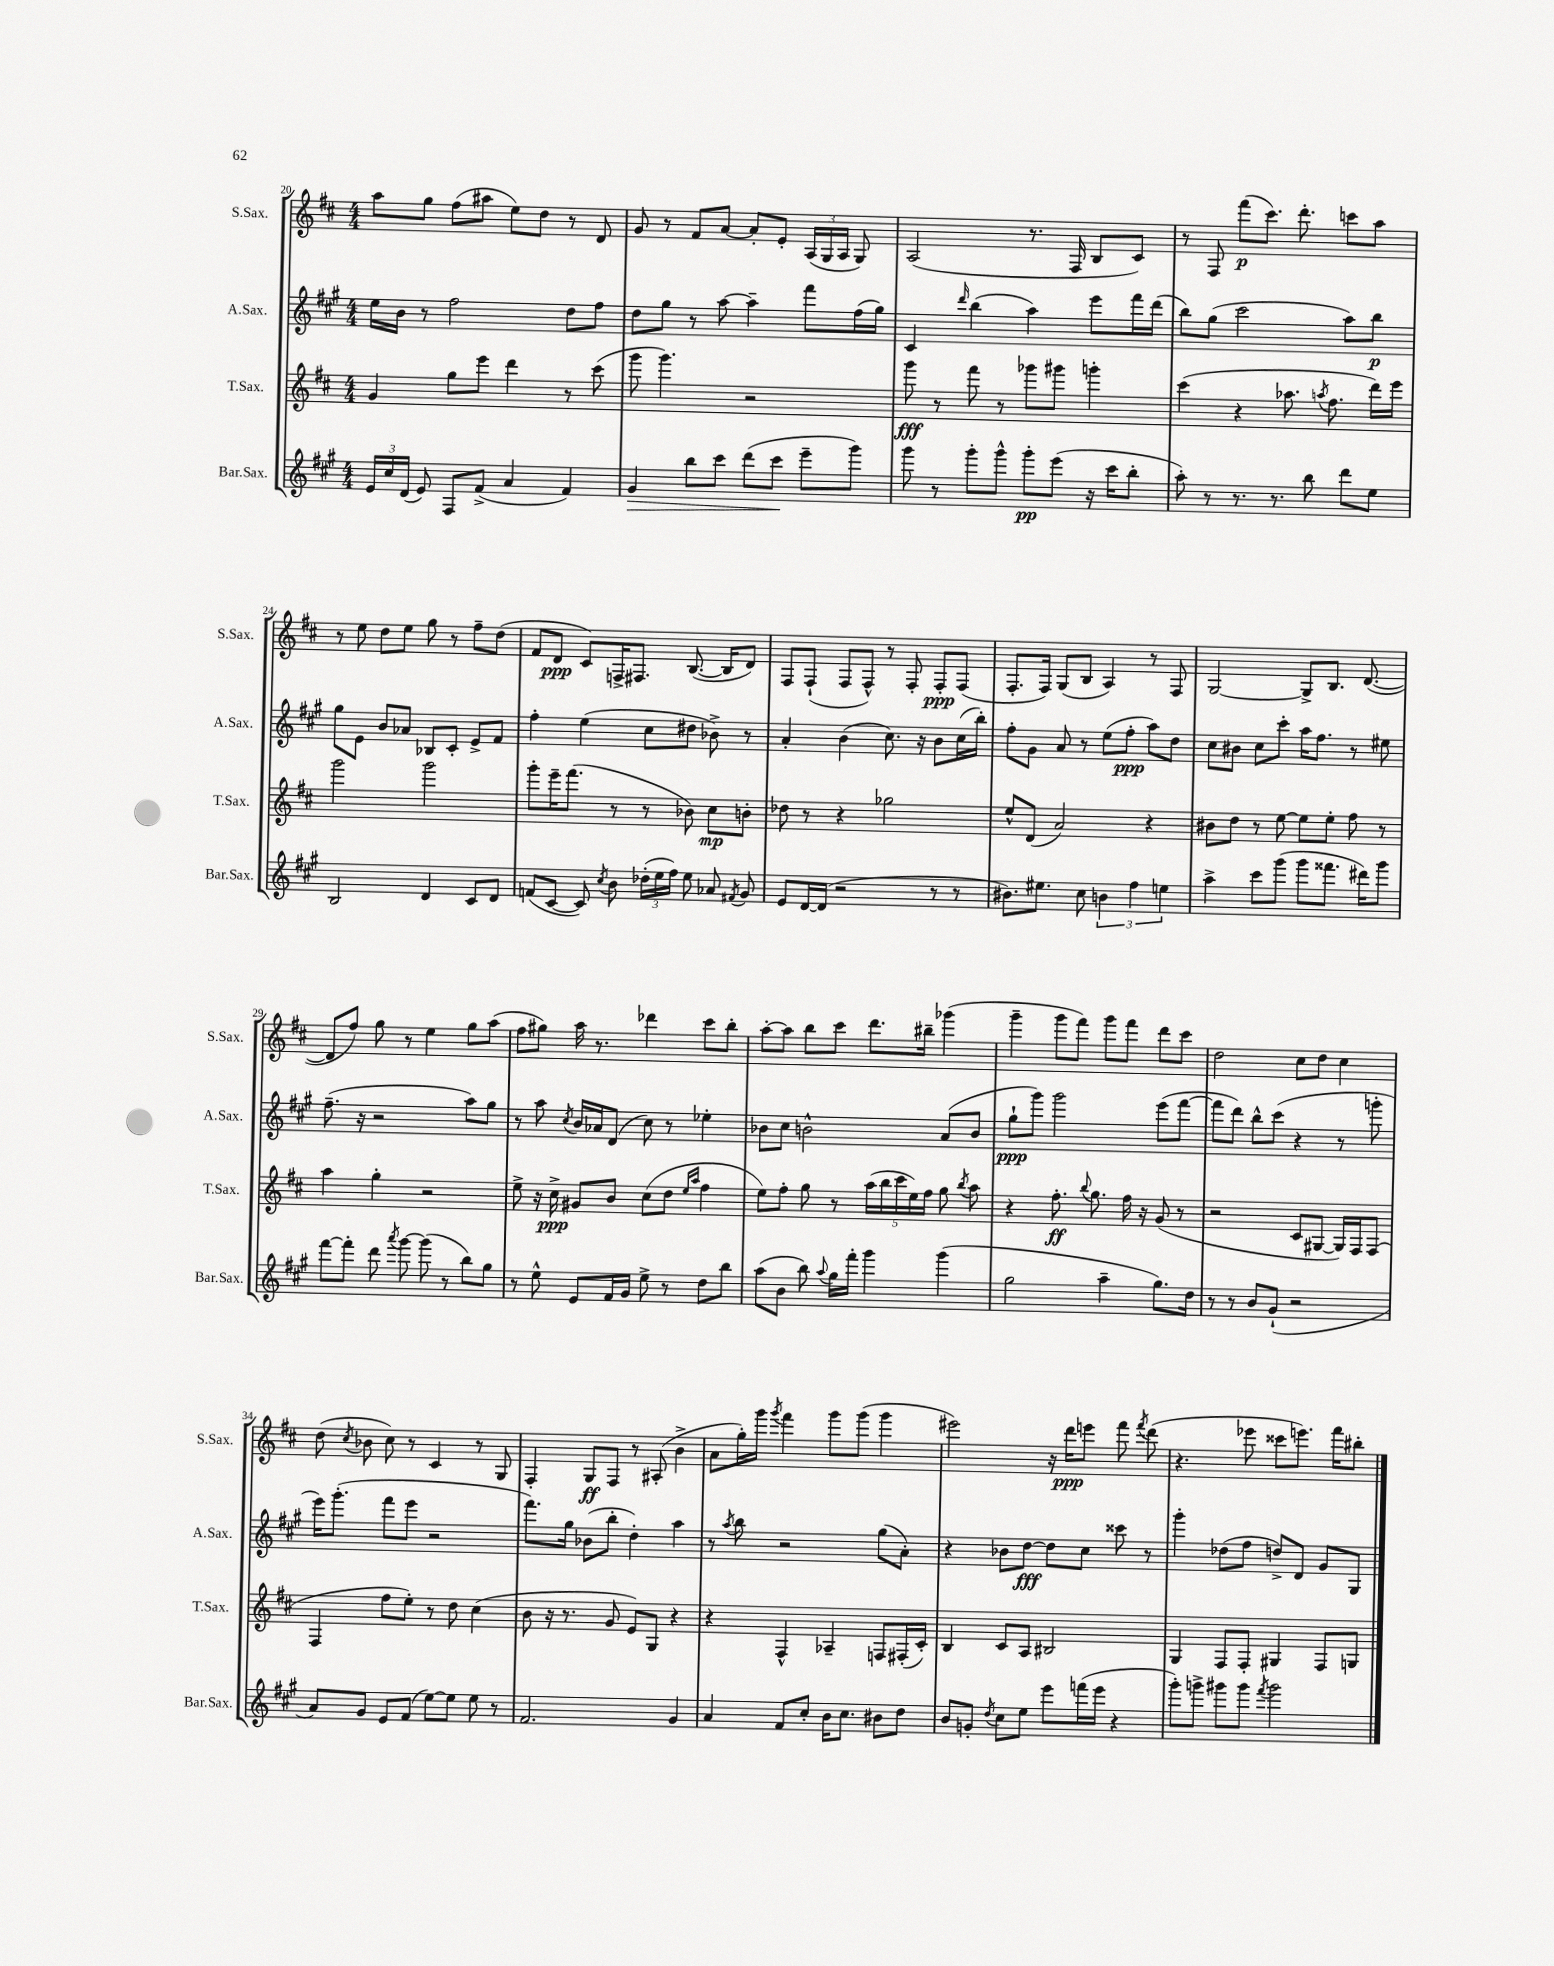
<<
\new StaffGroup <<
\new Staff = "s0" \with { instrumentName = "S.Sax." shortInstrumentName = "S.Sax." } {
    \clef treble \key d \major \numericTimeSignature \time 4/4
    \autoBeamOff a''8[ g''8] fis''8[( ais''8] e''8[) d''8] r8 d'8 |
    g'8 r8 fis'8[ a'8]~ a'8[-. e'8]-. \tuplet 3/2 { a16[( g16 a16] } g8) |
    a2( r8. fis16 b8[ cis'8]) |
    r8 fis8 fis'''8[\p( cis'''8.]) d'''8.-. c'''8[ a''8] |
    r8 e''8 d''8[ e''8] g''8 r8 fis''8[-- d''8]( |
    fis'8[ d'8]\ppp cis'8[) f16-> fis8.] b8.~( b16[ d'8]) |
    fis8[ fis8]-!( fis8[ fis8]-^) r8 fis8-. fis8[-.\ppp fis8]( |
    fis8.[-. fis16]) g8[( b8] a4) r8 fis8 |
    g2~ g8[-> b8.] d'8.~( |
    d'8[ fis''8]) g''8 r8 e''4 g''8[ a''8]( |
    fis''8[ gis''8]) a''16 r8. des'''4 cis'''8[ b''8]-. |
    a''8[~-. a''8] b''8[ cis'''8] d'''8.[ bis''16]-- ges'''4( |
    g'''4-- g'''8[ fis'''8]) g'''8[ fis'''8] d'''8[ cis'''8] |
    d''2 cis''8[ d''8] cis''4 |
    d''8( \acciaccatura { cis''8 } bes'8 cis''8) r8 cis'4 r8 g8 |
    fis4-. g8[\ff fis8] r8 ais8-.( b'4-> |
    a'8[ g''16-.) g'''16] \acciaccatura { g'''8 } fis'''4 g'''8[ g'''8]( g'''4 |
    eis'''2) r16 d'''16[\ppp e'''8] fis'''8 \acciaccatura { fis'''8 } d'''8( |
    r4. ees'''8 cisis'''8[ e'''8.]) fis'''16[ bis''8]-. \bar "|." |
}
\new Staff = "s1" \with { instrumentName = "A.Sax." shortInstrumentName = "A.Sax." } {
    \clef treble \key a \major \numericTimeSignature \time 4/4
    \autoBeamOff e''16[ b'16] r8 fis''2 d''8[ fis''8] |
    d''8[ gis''8] r8 a''8~ a''4-- fis'''8[ fis''16( gis''16]) |
    cis'4 \grace { d'''16 } b''4( a''4) e'''8[ fis'''16 d'''16]( |
    b''8[) gis''8]( cis'''2 a''8[) b''8]\p |
    gis''8[ e'8] b'8[ aes'8] bes8[ cis'8]-. e'8[-> fis'8] |
    fis''4-. e''4( cis''8[ dis''8] bes'8->) r8 |
    a'4-. b'4( cis''8.) r16 b'8[ cis''16( b''16]-.) |
    fis''8[-. gis'8] a'8 r8 e''8[( fis''8]-.\ppp a''8[) d''8] |
    cis''8[ bis'8] cis''8[ cis'''8]-. a''16[ fis''8.] r8 eis''8 |
    fis''8.--( r16 r2 a''8[) gis''8] |
    r8 a''8 \acciaccatura { cis''8 } b'16[ aes'16 d'8]( cis''8) r8 ees''4-. |
    bes'8[ cis''8] b'2-^ a'8[( b'8] |
    gis''8[-!\ppp gis'''8]) gis'''2 e'''8[( fis'''8]~ |
    fis'''8[ d'''8]) b''8[-^ cis'''8]( r4 r8 g'''8-. |
    e'''16[) gis'''8.]-.( fis'''8[ e'''8] r2 |
    fis'''8.[) gis''16] bes'8[( b''8]-. d''4-.) a''4 |
    r8 \acciaccatura { a''8 } b''8 r2 gis''8[( a'8]-.) |
    r4 bes'8[ d''8]~\fff d''8[ cis''8] cisis'''8 r8 |
    gis'''4-. des''8[( fis''8] d''8[->) d'8] gis'8[ gis8] \bar "|." |
}
\new Staff = "s2" \with { instrumentName = "T.Sax." shortInstrumentName = "T.Sax." } {
    \clef treble \key d \major \numericTimeSignature \time 4/4
    \autoBeamOff g'4 g''8[ e'''8] d'''4 r8 cis'''8( |
    g'''8 g'''4.) r2 |
    g'''8\fff r8 fis'''8 r8 ges'''8[ gis'''8] g'''4-. |
    cis'''4( r4 aes''8. \acciaccatura { a''8 } fis''8. d'''16[) e'''16] |
    g'''2 g'''2 |
    g'''8[-. e'''16-- fis'''8.]( r8 r8 bes'8) cis''8[\mp b'8]-. |
    des''8 r8 r4 ges''2 |
    e''8[-^ d'8]( a'2) r4 |
    bis'8[ d''8] r8 e''8~ e''8[ e''8]-. fis''8 r8 |
    a''4 g''4-. r2 |
    e''8-> r16 cis''16->\ppp gis'8[ b'8] cis''8[( d''8] \grace { e''16[ a''16] } fis''4 |
    e''8[) fis''8]-. g''8 r8 \tuplet 5/4 { a''16[( b''16 cis'''16 e''16) fis''16] } g''8 \acciaccatura { b''8 } a''8 |
    r4 fis''8.-.\ff \appoggiatura { b''8 } g''8. fis''16 r16 g'8( r8 |
    r2 cis'8[ gis8]~ gis16[) fis16 fis8]( |
    fis4 fis''8[ e''8]-.) r8 d''8 cis''4( |
    b'8 r16 r8. g'8 e'8[) g8] r4 |
    r4 fis4-^ aes4-- f8[ fis16-.( cis'16]-.) |
    b4 cis'8[ a8] bis2 |
    g4 fis8[ fis8]-. gis4 fis8[ g8] \bar "|." |
}
\new Staff = "s3" \with { instrumentName = "Bar.Sax." shortInstrumentName = "Bar.Sax." } {
    \clef treble \key a \major \numericTimeSignature \time 4/4
    \autoBeamOff \tuplet 3/2 { e'16[ cis''16 d'16]( } e'8) fis8[ fis'8]->( a'4 fis'4) |
    gis'4\> b''8[ cis'''8] d'''8[( cis'''8]\! e'''8[-- gis'''8]) |
    gis'''8 r8 gis'''8[-. gis'''8]-^ gis'''8[-.\pp e'''8]( r16 cis'''16[ b''8]-. |
    a''8-.) r8 r8. r8. b''8 d'''8[ e''8] |
    b2 d'4 cis'8[ d'8] |
    f'8[( cis'8]~ cis'8) \acciaccatura { cis''8 } b'8 \tuplet 3/2 { des''16[-.( e''16 fis''16]) } e''8 aes'8 \acciaccatura { fis'8 } gis'8 |
    e'8[ d'16~ d'16]( r2 r8 r8 |
    bis'8.[) eis''8.] cis''8 \tuplet 3/2 { b'4 fis''4 e''4 } |
    a''4-> cis'''8[ gis'''8]( gis'''8[ fisis'''8.] dis'''16[) gis'''8] |
    fis'''8[~ fis'''8]-. d'''8 \acciaccatura { a'''8 } gis'''8~ gis'''8( r8 b''8[) gis''8] |
    r8 e''8-^ e'8[ fis'16 gis'16] e''8-> r8 d''8[ b''8] |
    a''8[( b'8] b''8) \appoggiatura { a''8 } gis''16[ fis'''16]-. gis'''4 gis'''4( |
    gis''2 a''4-- gis''8.[) d''16] |
    r8 r8 b'8[ gis'8]-!( r2 |
    a'8[) gis'8] e'8[ fis'8]( e''8[~) e''8] e''8 r8 |
    fis'2. gis'4 |
    a'4 fis'8[ cis''8]-. b'16[ cis''8.] bis'8[ d''8] |
    b'8[ g'8]-. \acciaccatura { d''8 } cis''8[ e''8] e'''8[ f'''16( e'''16] r4 |
    gis'''8[-.) g'''8]-> gis'''8[ gis'''8] \acciaccatura { fis'''8 } gis'''2 \bar "|." |
}
>>
>>
\layout { \context { \Score currentBarNumber = #20 } }
